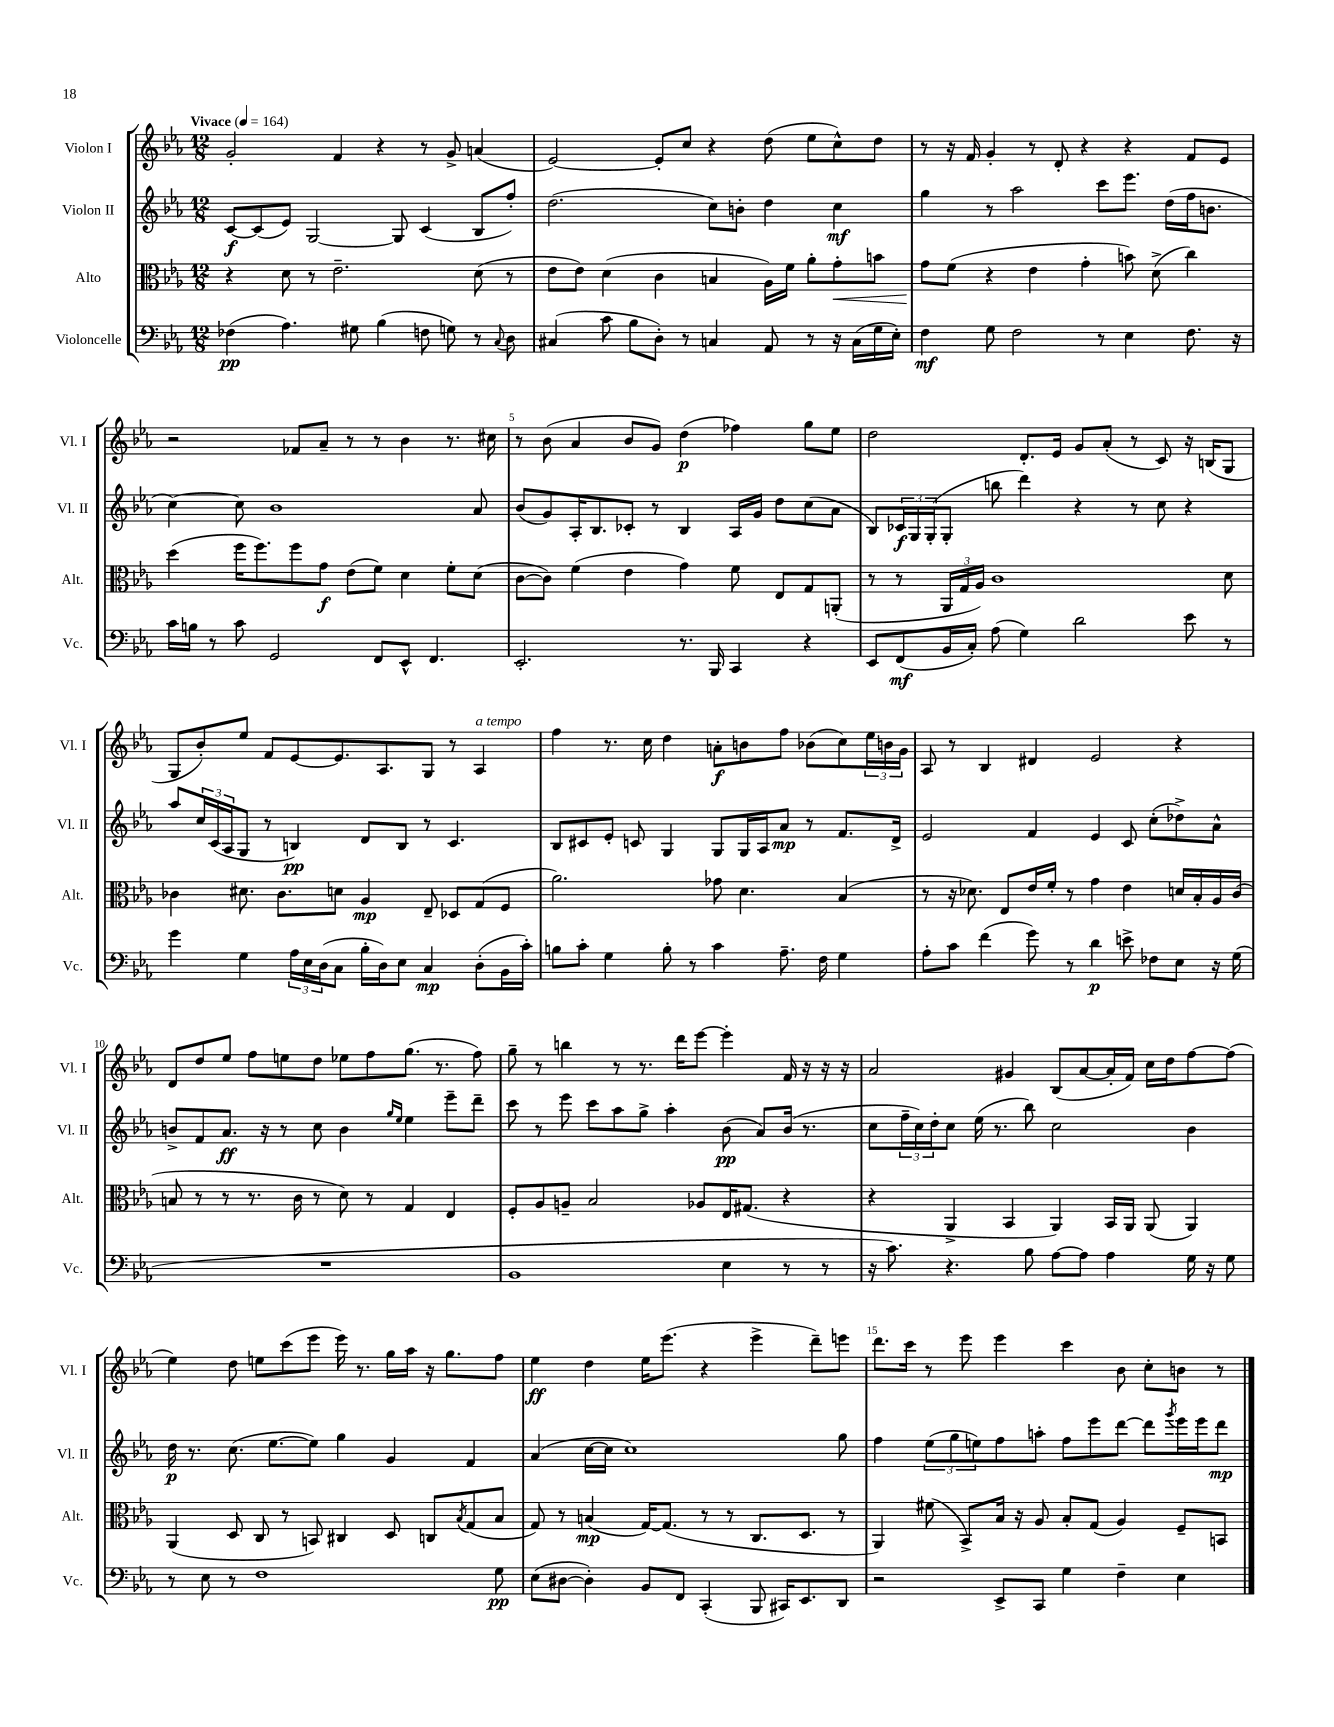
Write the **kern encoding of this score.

**kern	**kern	**kern	**kern
*staff4	*staff3	*staff2	*staff1
*clefF4	*clefC3	*clefG2	*clefG2
*k[b-e-a-]	*k[b-e-a-]	*k[b-e-a-]	*k[b-e-a-]
*M12/8	*M12/8	*M12/8	*M12/8
*MM164	*MM164	*MM164	*MM164
(4F-	4r	[8c	2g'
.	.	(8c]	.
4.A-)	8d	8e-)	.
.	8r	[2G	.
.	2.e-~	.	4f
8G#	.	.	.
(4B-	.	.	4r
.	.	8G]	.
8F	.	(4c	8r
8G)	.	.	8g^
8r	(8d	8B-	(4a
8qqC	.	.	.
8D	8r	8ff')	.
=	=	=	=
(4C#	8e-	(2.dd	[2e-)
.	8e-)	.	.
8c	(4d	.	.
8B-	.	.	.
8D')	4c	.	8e-']
8r	.	.	8cc
4C	4B	8cc)	4r
.	.	8b'	.
8AA-	16A-)	4dd	(8dd
.	16f	.	.
8r	8a-'	.	8ee-
16r	8g'	4cc	8cc^^)
(16C	.	.	.
16G	8b	.	8dd
16E-')	.	.	.
=	=	=	=
4F	8g	4gg	8r
.	(8f	.	16r
.	.	.	16f
8G	4r	8r	4g'
2F	.	2aa-	.
.	4e-	.	8r
.	.	.	8d'
.	4g'	.	4r
8r	.	8ccc	.
4E-	8b)	8.eee-	4r
.	(8d^	.	.
.	.	(16dd	.
8.F	4cc)	16ff	8f
.	.	8.b	.
.	.	.	8e-
16r	.	.	.
=	=	=	=
16c	(4dd	[4cc)	2r
16B	.	.	.
8r	.	.	.
8c	16ff	8cc]	.
.	8.ff)	.	.
2GG	.	1b-	.
.	8ff	.	8f-
.	8g	.	8a-~
.	(8e-	.	8r
8FF	8f)	.	8r
8EE-^^	4d	.	4b-
4.FF	.	.	.
.	8f'	.	8.r
.	(8d	8a-	.
.	.	.	16cc#
=	=	=	=
2.EE-'	[8c	(8b-	8r
.	8c])	8g)	(8b-
.	(4f	16A-'	4a-
.	.	8.B-	.
.	4e-	8c-'	8b-
.	.	8r	8g)
8.r	4g)	4B-	(4dd
16BBB-	.	.	.
4CC	8f	16A-	4ff-)
.	.	16g	.
.	8E-	8dd	.
4r	8G	(8cc	8gg
.	(8AA'	8a-	8ee-
=	=	=	=
8EE-	8r	8B-)	2dd
(8FF	8r	24c-	.
.	.	24G	.
.	.	(24G'	.
16BB-	24AA-	8G'	.
.	24G	.	.
16C')	.	.	.
.	24A-)	.	.
(8A-	1c	8bb	.
4G)	.	4ddd)	8.d'
.	.	.	16e-
2d	.	4r	8g
.	.	.	(8a-'
.	.	8r	8r
.	.	8cc	8c)
8e-	.	4r	16r
.	.	.	(16B
8r	8d	.	8G
=	=	=	=
4g	4c-	8aa-	8G
.	.	24cc	8b-')
.	.	(24c	.
.	.	24A-	.
4G	8.d#	8G	8ee-
.	.	8r	8f
.	8.c-	.	.
24A-	.	4B)	[8e-
24E-	.	.	.
(24D	.	.	.
8C	8d	.	8.e-]
16B-'	4A-	8d	.
16D)	.	.	8.A-
8E-	.	8B	.
4C	8E-~	8r	8G
.	8D-	4.c	8r
(8D'	(8G	.	4A-
16BB-	8F	.	.
16c')	.	.	.
=	=	=	=
8B	2.a-)	8B-	4ff
8c'	.	8c#	.
4G	.	8e-'	8.r
.	.	8c	.
.	.	.	16cc
8B'	.	4G	4dd
8r	.	.	.
4c	8g-	8G	8a'
.	4.d	16G	8b
.	.	16A-	.
8.A-~	.	8a-	8ff
.	.	8r	(8b-
16F	.	.	.
4G	(4B-	8.f	8cc)
.	.	.	24ee-
.	.	.	24b
.	.	16d^	.
.	.	.	24g
=	=	=	=
8A-'	8r	2e-	8A-
8c	16r	.	8r
.	8.d-)	.	.
(4f	.	.	4B-
.	8E-	.	.
8g)	16e-	4f	4d#
.	16f'	.	.
8r	8r	.	.
4d	4g	4e-	2e-
8e^	4e-	8c	.
8F-	.	(8cc'	.
8E-	16d	8dd-^)	4r
.	16B-'	.	.
16r	16A-	8a-^^	.
(16G	(16c	.	.
=	=	=	=
1.r	8B	8b^	8d
.	8r	8f	8dd
.	8r	8.a-	8ee-
.	8.r	.	8ff
.	.	16r	.
.	.	8r	8ee
.	16c	.	.
.	8r	8cc	8dd
.	8d)	4b	8ee-
.	8r	.	8ff
.	.	16qqgg	.
.	.	16qqee-	.
.	4G	4ee-	(8.gg
.	.	.	8.r
.	4E-	8eee-~	.
.	.	8ddd~	8ff)
=	=	=	=
1BB-	8F'	8ccc	8gg~
.	8A-	8r	8r
.	8A~	8eee-	4bb
.	2B-	8ccc	.
.	.	8aa-	8r
.	.	8gg^	8.r
.	.	4aa-'	.
.	.	.	16ddd
.	8A-	.	[8eee-
4E-	16E-	(8b-	4eee-']
.	(8.G#	.	.
.	.	8a-)	.
8r	4r	(16b-	16f
.	.	8.r	16r
8r	.	.	16r
.	.	.	16r
=	=	=	=
16r	4r	8cc	2a-
8.c)	.	.	.
.	.	24ff~	.
.	.	24cc)	.
.	.	24dd'	.
4.r	4AA-^	8cc	.
.	.	(16ee-	.
.	.	8.r	.
.	4BB-	.	4g#
8B-	.	8bb-)	.
[8A-	4AA-)	2cc	(8B-
8A-]	.	.	[8a-
4A-	16BB-	.	16a-']
.	16AA-	.	16f)
.	(8AA-	.	16cc
.	.	.	16dd
16G	4AA-)	4b-	[8ff
16r	.	.	.
8G	.	.	(8ff]
=	=	=	=
8r	(4AA-	16dd	4ee-)
.	.	8.r	.
8E-	.	.	.
8r	8D	(8.cc	8dd
1F	8C	.	8ee
.	.	[8.ee-	.
.	8r	.	(8ccc
.	8BB)	8ee-])	8eee-
.	4C#	4gg	16eee-)
.	.	.	8.r
.	8D	4g	16gg
.	.	.	16aa-
.	8C	.	16r
.	.	.	8.gg
.	8qB-	.	.
.	(8G	4f	.
8G	8B-	.	8ff
=	=	=	=
(8E-	8G)	(4a-	4ee-
[8D#	8r	.	.
4D#'])	(4B	[16cc	4dd
.	.	16cc]	.
.	.	1cc)	.
8BB-	[16G)	.	16ee-
.	(8.G]	.	(8.eee-
8FF	.	.	.
(4CC'	8r	.	4r
.	8r	.	.
8BBB-	8.C	.	4eee-^
16CC#)	.	.	.
8.EE-	8.D	.	.
.	.	.	8ddd~)
8DD	8r	8gg	8eee
=	=	=	=
2r	4AA-)	4ff	8.ddd
.	.	.	16ccc
.	(8f#	(12ee-	8r
.	.	12gg	.
.	8BB-^)	.	8eee-
.	.	12ee)	.
8EE-^	16B-	8ff	4eee-
.	16r	.	.
8CC	8A-	8aa'	.
4G	8B-'	8ff	4ccc
.	(8G	8eee-	.
4F~	4A-)	[8ddd	8b-
.	.	8ddd]	8cc'
.	.	8qggg	.
4E-	8F~	16eee-	8b
.	.	16eee-	.
.	8BB	8ddd	8r
==	==	==	==
*-	*-	*-	*-
